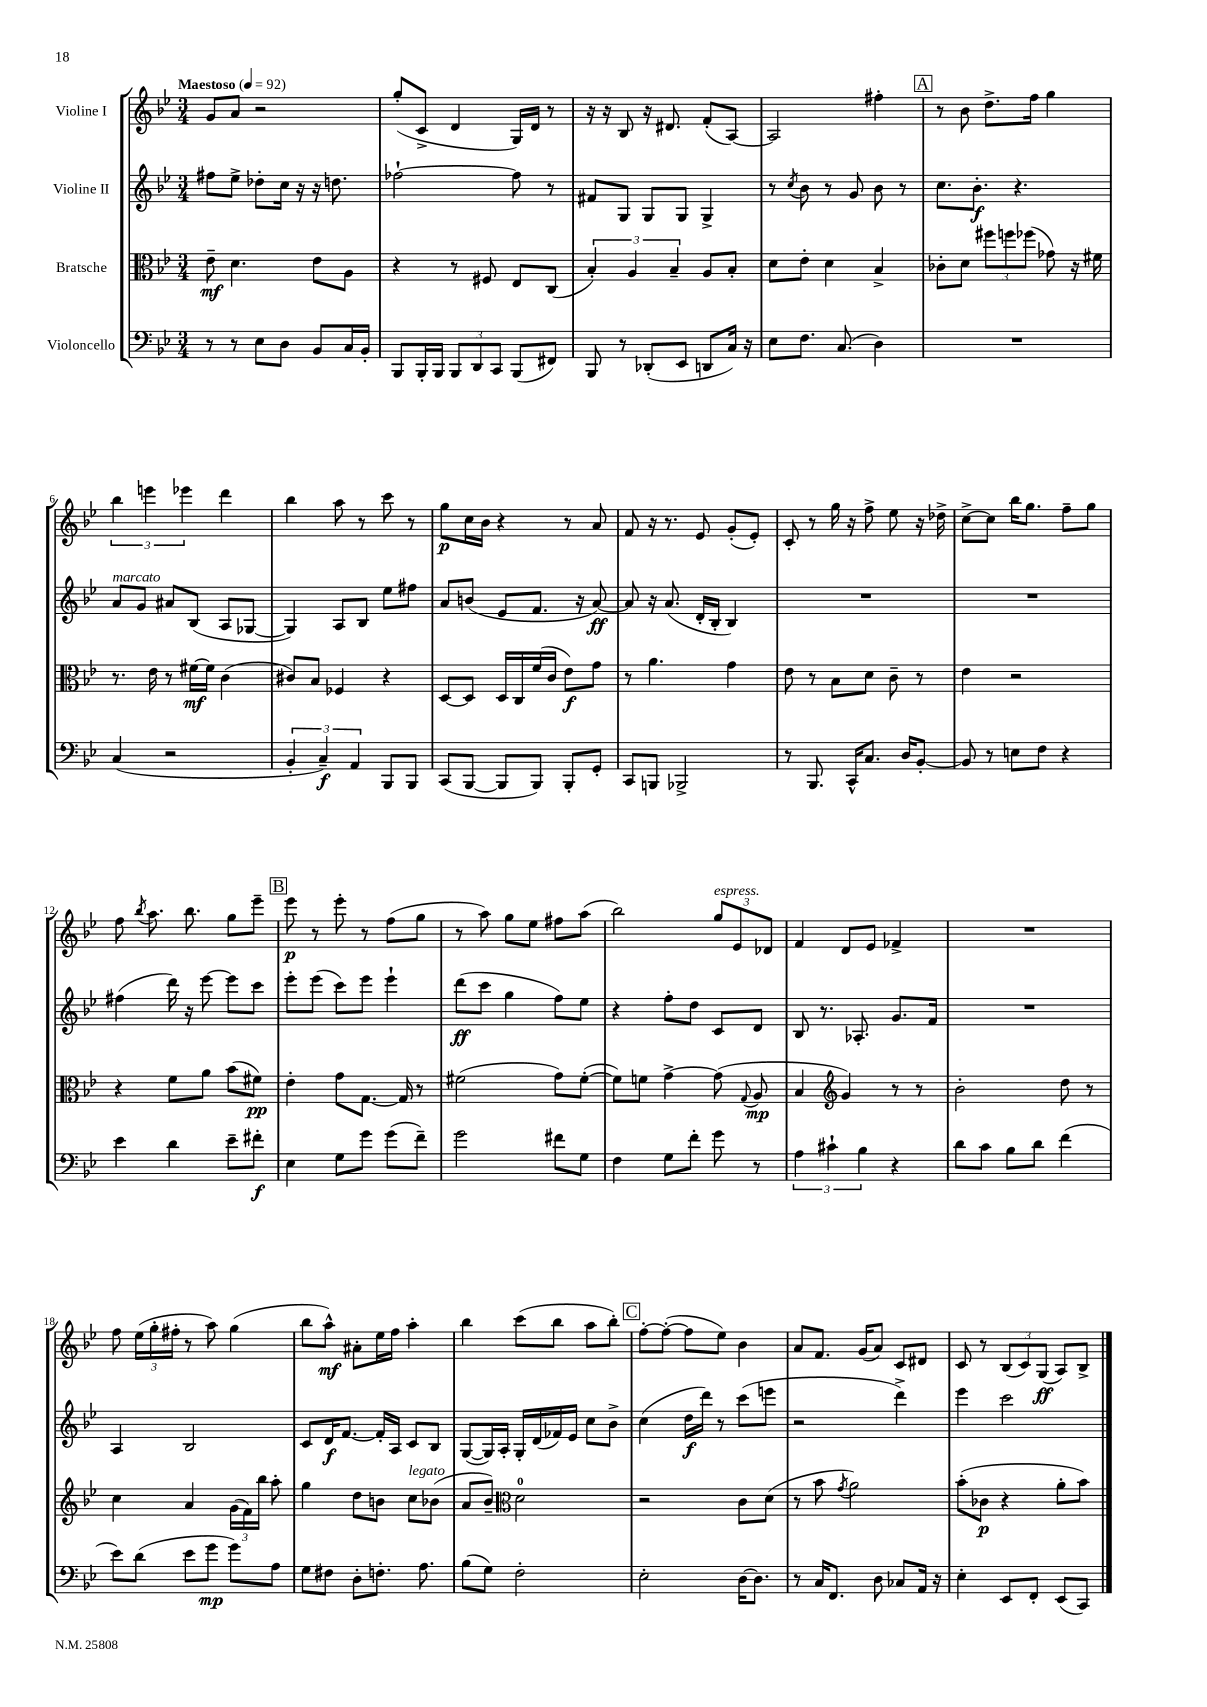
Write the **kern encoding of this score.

**kern	**kern	**kern	**kern
*staff4	*staff3	*staff2	*staff1
*clefF4	*clefC3	*clefG2	*clefG2
*k[b-e-]	*k[b-e-]	*k[b-e-]	*k[b-e-]
*M3/4	*M3/4	*M3/4	*M3/4
*MM92	*MM92	*MM92	*MM92
8r	8e-~\	8ff#\L	8g/L
8r	4.d\	8ee-^\J	8a/J
8E-\L	.	8dd-'\L	2r
8D\J	.	16cc\Jk	.
.	.	16r	.
8BB-/L	8e-\L	16r	.
.	.	8.dd\	.
16C/L	8A\J	.	.
16BB-'/JJ	.	.	.
=	=	=	=
8BBB-/L	4r	[2ff-`\	(8gg'/L
16BBB-'/L	.	.	8c^/J
16BBB-/JJ	.	.	.
12BBB-/L	8r	.	4d/
12DD/	.	.	.
.	8F#/	.	.
12CC/J	.	.	.
(8BBB-/L	8E-/L	8ff-\]	16G/LL)
.	.	.	16d/JJ
8FF#/J)	(8C/J	8r	8r
=	=	=	=
8BBB-/	6B-'/)	8f#/L	16r
.	.	.	16r
8r	.	8G/J	8B-/
.	6A/	.	.
(8DD-'/L	.	8G/L	16r
.	.	.	8.d#/
.	6B-~/	.	.
8EE-/J	.	8G/J	.
8DD/L	8A/L	4G^/	(8f'/L
16C/Jk)	8B-'/J	.	[8A/J)
16r	.	.	.
=	=	=	=
8E-\L	8d\L	8r	2A/]
.	.	8qcc/	.
8.F\J	8e-'\J	8b-\	.
.	4d\	8r	.
(8.C/	.	.	.
.	.	8g/	.
4D\)	4B-^/	8b-\	4ff#'\
.	.	8r	.
=	=	=	=
2.r	8c-'\L	8.cc\L	8r
.	8d\J	.	8b-\
.	.	8.b-'\J	.
.	12ff#\L	.	8.dd^\L
.	12ff\	.	.
.	.	4.r	.
.	(12ff-\J	.	.
.	.	.	16ff\Jk
.	8g-\)	.	4gg\
.	16r	.	.
.	16f#\	.	.
=	=	=	=
(4C/	8.r	8a/L	6bb-\
.	.	8g/J	.
.	.	.	6eee\
.	16e-\	.	.
2r	8r	8a#/L	.
.	.	.	6eee-\
.	[16f#\LL	(8B-/J	.
.	16f#\]JJ	.	.
.	(4c\	8A/L	4ddd\
.	.	[8G-/J	.
=	=	=	=
6BB-'/	8c#/L)	4G-/])	4bb-\
.	8B-/J	.	.
6C~/)	.	.	.
.	4F-/	8A/L	8aa\
6AA/	.	.	.
.	.	8B-/J	8r
8BBB-/L	4r	8ee-\L	8ccc\
8BBB-/J	.	8ff#\J	8r
=	=	=	=
(8CC/L	[8D/L	8a/L	8gg\L
[8BBB-/J	8D/]J	(8b/J	16cc\L
.	.	.	16b-\JJ
8BBB-/]L	16D/LL	8e-/L	4r
.	16C/	.	.
8BBB-/J)	(16f/	8.f/J	.
.	16c/JJ	.	.
8BBB-'/L	8e-\L)	.	8r
.	.	16r	.
8GG'/J	8g\J	[8a/)	8a/
=	=	=	=
8CC/L	8r	8a/]	8f/
8BBB/J	4.a\	16r	16r
.	.	(8.a/	8.r
2BBB-^/	.	.	.
.	.	16d'/LL	8e-/
.	.	16B-'/JJ	.
.	4g\	4B-/)	(8g'/L
.	.	.	8e-'/J)
=	=	=	=
8r	8e-\	2.r	8c'/
8.BBB-/	8r	.	8r
.	8B-\L	.	16gg\
16CC^^/LK	.	.	16r
8.C/J	8d\J	.	8ff^\
.	8c~\	.	8ee-\
16D/LK	.	.	.
[8BB-'/J	8r	.	16r
.	.	.	16dd-^\
=	=	=	=
8BB-/]	4e-\	2.r	[8cc^\L
8r	.	.	8cc\]J
8E\L	2r	.	16bb-\LK
.	.	.	8.gg\J
8F\J	.	.	.
4r	.	.	8ff~\L
.	.	.	8gg\J
=	=	=	=
4e-\	4r	(4ff#\	8ff\
.	.	.	8qbb-/
.	.	.	8.aa\
4d\	8f\L	16ddd\)	.
.	.	16r	8.bb-\
.	8a\J	[8eee-\	.
8e-~\L	(8b-\L	8eee-\]L	8gg\L
8f#'\J	8f#\J)	8ccc\J	8eee-~\J
=	=	=	=
4E-\	4e-'\	8eee-'\L	8eee-\
.	.	(8eee-\J	8r
8G\L	8g\L	8ccc\L)	8eee-'\
8g\J	[8.G\J	8eee-\J	8r
(8g\L	.	4eee-`\	(8ff\L
.	16G/]	.	.
8f~\J)	8r	.	8gg\J
=	=	=	=
2g\	(2f#\	(8ddd\L	8r
.	.	8ccc\J	8aa\)
.	.	4gg\	8gg\L
.	.	.	8ee-\J
8f#\L	8g\L)	8ff\L)	8ff#\L
8G\J	([8f#'\J	8ee-\J	(8aa\J
=	=	=	=
4F\	8f#\]L)	4r	2bb-\)
.	8f\J	.	.
8G\L	[4g^\	8ff'\L	.
8f'\J	.	8dd\J	.
8g\	(8g\]	8c/L	12gg/L
.	.	.	12e-/
.	8qqG/	.	.
8r	8A/	8d/J	.
.	.	.	12d-/J
=	=	=	=
6A\	4B-/	8B-/	4f/
.	.	8.r	.
6c#`\	.	.	.
*	*clefG2	*	*
.	4g/)	.	8d/L
.	.	8.A-'/	.
6B-\	.	.	.
.	.	.	8e-/J
4r	8r	8.g/L	4f-^/
.	8r	.	.
.	.	16f/Jk	.
=	=	=	=
8d\L	2b-'\	2.r	2.r
8c\J	.	.	.
8B-\L	.	.	.
8d\J	.	.	.
(4f\	8dd\	.	.
.	8r	.	.
=	=	=	=
8e-\L)	4cc\	4A/	8ff\
(8d\J	.	.	(24ee-\LL
.	.	.	24gg'\
.	.	.	24ff#'\JJ
8e-\L	4a/	2B-/	8r
8g\J	.	.	8aa\)
8g\L)	(24g\LL	.	(4gg\
.	24f\)	.	.
.	24bb-\JJ	.	.
8A\J	8aa'\	.	.
=	=	=	=
8G\L	4gg\	8c/L	8bb-\L
8F#\J	.	16d/K	8aa^^\J)
.	.	[8.f/J	.
8D'\L	8dd\L	.	8a#'\L
8.F'\J	8b\J	16f'/]LL	16ee-\L
.	.	16A/JJ	16ff\JJ
.	8cc\L	8c/L	4aa'\
8.A\	.	.	.
.	(8b-\J	8B-/J	.
=	=	=	=
(8B-\L	8a/L	([8G/L	4bb-\
8G\J)	8b-~/J)	16G/]L)	.
.	.	16A'/JJ	.
*	*clefC3	*	*
2F'\	2d\	16G'/LL	(8ccc\L
.	.	(16d/	.
.	.	16f-/)	8bb-\J
.	.	16e-/JJ	.
.	.	8cc\L	8aa\L
.	.	8b-^\J	8bb-'\J)
=	=	=	=
2E-'\	2r	(4cc\	[8ff'\L
.	.	.	(8ff'\_J
.	.	16dd\LL	8ff\]L
.	.	16ddd\JJ)	.
.	.	8r	8ee-\J)
[16D\LK	8c\L	(8ccc\L	4b-\
8.D\]J	.	.	.
.	(8d\J	8eee\J	.
=	=	=	=
8r	8r	2r	8a/L
16C/LK	8b-\	.	8.f/J
8.FF/J	.	.	.
.	8qg/	.	.
.	2a\)	.	.
.	.	.	(16g/LK
8D\	.	.	8a/J)
8C-/L	.	4ddd^\)	8c/L
16AA/Jk	.	.	8d#/J
16r	.	.	.
=	=	=	=
4E-'\	(8b-'\L	4eee-\	8c/
.	8c-\J	.	8r
8EE-/L	4r	2ccc\	(12B-/L
.	.	.	12c/)
8FF'/J	.	.	.
.	.	.	(12G/J
(8EE-/L	8a'\L	.	8A/L)
8CC/J)	8b-\J)	.	8B-^/J
==	==	==	==
*-	*-	*-	*-
